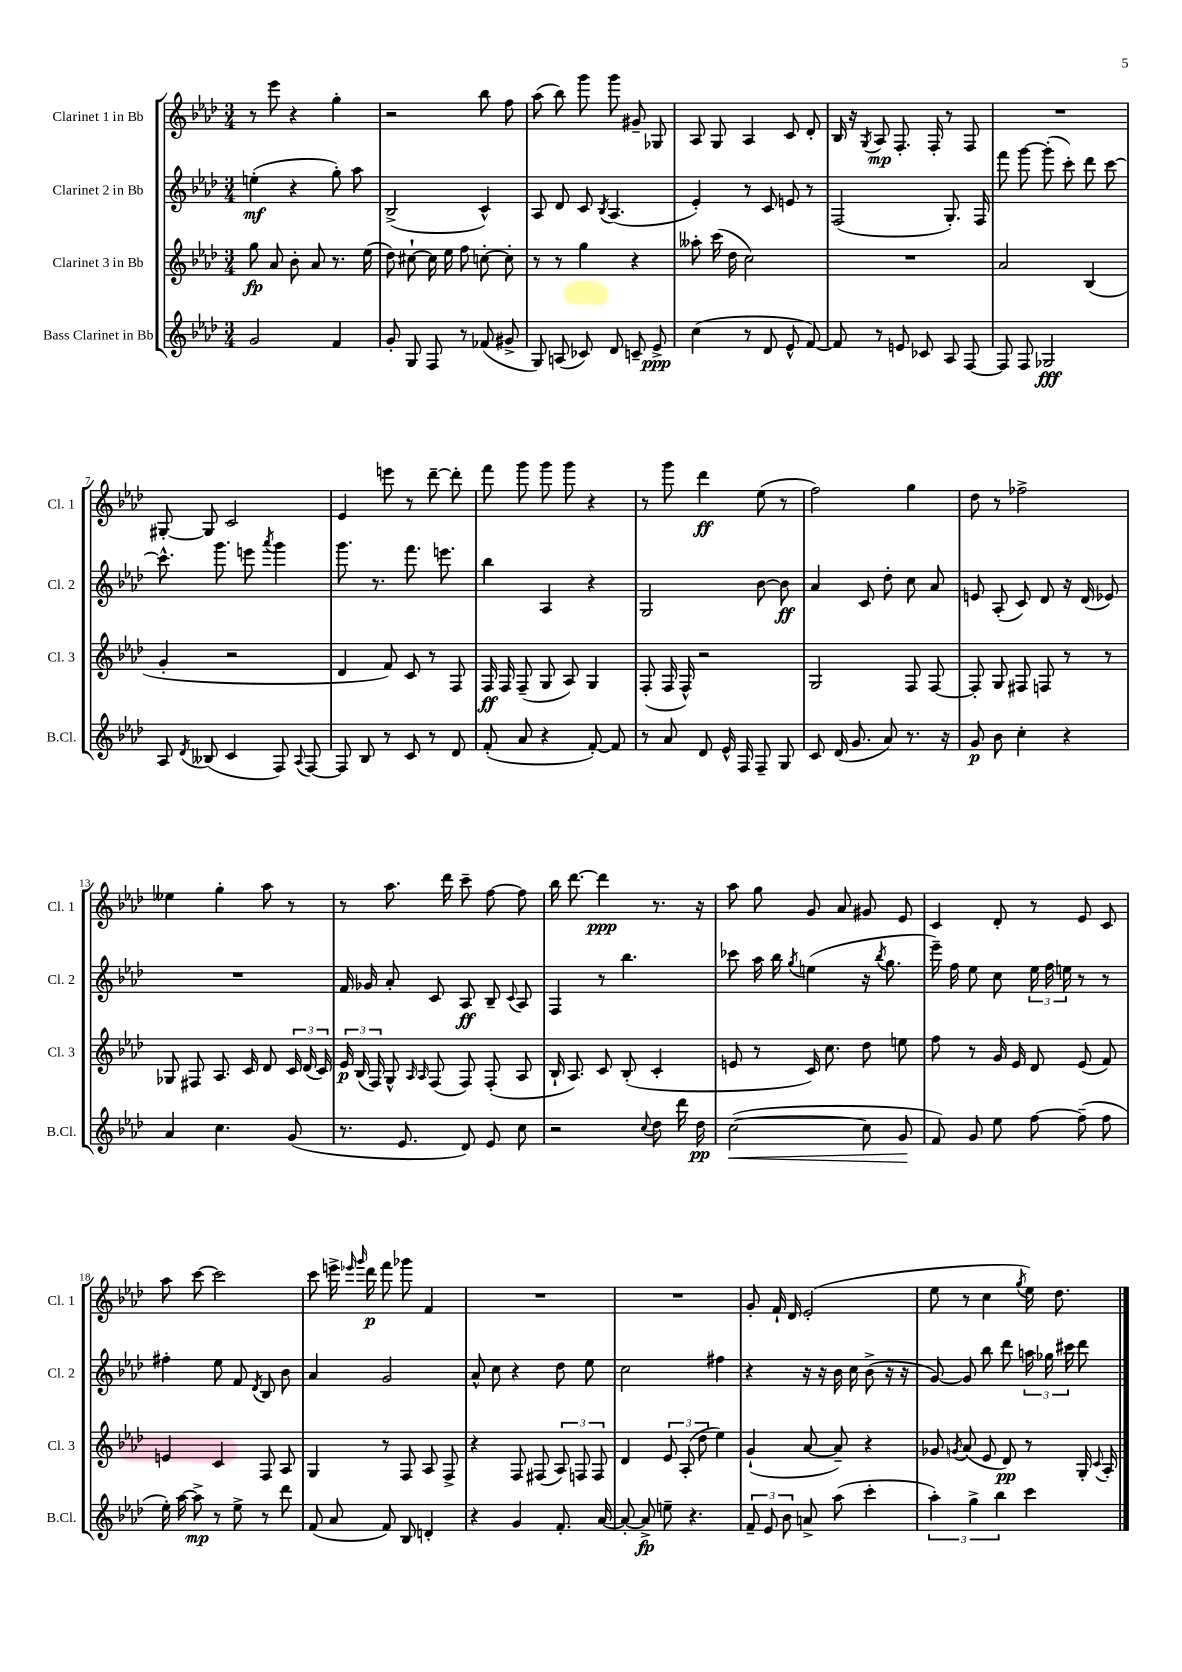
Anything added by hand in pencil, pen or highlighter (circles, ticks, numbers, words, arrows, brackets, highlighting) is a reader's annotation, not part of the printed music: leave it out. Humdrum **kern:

**kern	**kern	**kern	**kern
*staff4	*staff3	*staff2	*staff1
*clefG2	*clefG2	*clefG2	*clefG2
*k[b-e-a-d-]	*k[b-e-a-d-]	*k[b-e-a-d-]	*k[b-e-a-d-]
*M3/4	*M3/4	*M3/4	*M3/4
2g	8gg	(4ee'	8r
.	8a-	.	8eee-
.	8b-'	4r	4r
.	8a-	.	.
4f	8.r	8gg')	4gg'
.	.	8aa-	.
.	(16ee-	.	.
=	=	=	=
8g'	8dd-)	(2B-^	2r
8G	[8cc#`	.	.
8F	16cc#]	.	.
.	16ee-	.	.
8r	8ff	.	.
(8f-	[8cc'	4c^^)	8bb-
8g#^	8cc']	.	8ff
=	=	=	=
8G)	8r	8A-	(8aa-
(8A	8r	8d-	8bb-)
8c-)	4gg	8c	8ggg
.	.	8qB-	.
8d-	.	(4.A-	8ggg
8c~	4r	.	8g#~
8e-^	.	.	8G-
=	=	=	=
(4cc	8aa--'	4e-')	8A-
.	(16ccc	.	8G
.	16dd-	.	.
8r	2cc)	8r	4A-
8d-	.	8c	.
8e-^^	.	8e	8c
[8f)	.	8r	8d-'
=	=	=	=
8f]	2.r	(2F	16B-
.	.	.	16r
.	.	.	8qG
8r	.	.	8A-
8e	.	.	8.F'
8c-	.	.	.
.	.	.	16F'
8A-	.	8.G')	8r
[8F	.	.	8F
.	.	16F	.
=	=	=	=
8F]	2a-	8fff	2.r
8F	.	[8ggg	.
2G-	.	(8ggg']	.
.	.	8ccc')	.
.	(4B-	8ddd-	.
.	.	[8ccc	.
=	=	=	=
8A-	4g'	8.ccc^^]	[8G#'
8qd-	.	.	.
(8B--	.	.	8G#]
.	.	8.ggg	.
4c	2r	.	2c
.	.	8eee	.
.	.	8qaaa-	.
8F)	.	4ggg	.
8qqA-	.	.	.
[8F	.	.	.
=	=	=	=
8F]	4d-	8.ggg	4e-
8B-	.	.	.
.	.	8.r	.
8r	8f)	.	8eee
8c	8c	8.fff	8r
8r	8r	.	[8ddd-~
.	.	8.eee	.
8d-	8F	.	8ddd-']
=	=	=	=
(8f'	16F	4bb-	8fff
.	16F	.	.
8a-	(8F~	.	8ggg
4r	8G	4A-	8ggg
.	8A-)	.	8ggg
[8f')	4G	4r	4r
8f]	.	.	.
=	=	=	=
8r	(8F'	2G	8r
8a-	16F	.	8ggg
.	16F^^)	.	.
8d-	2r	.	4ddd-
16e-^^	.	.	.
16F	.	.	.
8F~	.	[8b-	(8ee-
8G	.	8b-]	8r
=	=	=	=
8c	2G	4a-	2ff)
(16d-	.	.	.
8.g	.	.	.
.	.	8c	.
8a-)	.	8dd-'	.
8.r	8F	8cc	4gg
.	[8F	8a-	.
16r	.	.	.
=	=	=	=
8g	8F']	8e	8dd-
8b-	8G	(8A-'	8r
4cc'	8F#	8c)	2ff-^
.	8F	8d-	.
4r	8r	16r	.
.	.	(16d-	.
.	8r	8e-)	.
=	=	=	=
4a-	8G-	2.r	4ee--
.	8F#	.	.
4.cc	8.A-	.	4gg'
.	16c	.	.
.	8d-	.	8aa-
(8g	24c	.	8r
.	(24d-	.	.
.	24c)	.	.
=	=	=	=
8.r	24e-	16f	8r
.	(24B-	.	.
.	.	16g-	.
.	24F)	.	.
.	8G^^	8a-'	8.aa-
8.e-	.	.	.
.	16qqA-	.	.
.	16qqA-	.	.
.	(8F	8c	.
.	.	.	16ddd-
8d-)	8F)	8A-	8ccc~
8e-	(8F'	8B-~	[8ff
.	.	8qqc	.
8cc	8A-	8A-	8ff]
=	=	=	=
2r	16B-`	4F	16bb-
.	8.A-)	.	[8.ddd-
.	8c	8r	4ddd-]
.	(8B-'	4.bb-	.
8qqcc	.	.	.
8dd-	4c'	.	8.r
16ddd-	.	.	.
16dd-	.	.	16r
=	=	=	=
([2cc	8e	8ccc-	8aa-
.	8r	16aa-	8gg
.	.	16bb-	.
.	.	8qgg	.
.	16c)	(4ee	8g
.	8.cc	.	.
.	.	.	8a-
8cc]	8dd-	16r	8g#
.	.	8qbb-	.
.	.	8.gg	.
8g	8ee	.	8e-
=	=	=	=
8f)	8ff	16eee-~)	4c
.	.	16ff	.
8g	8r	8ee-	.
8ee-	16g	8cc	8d-'
.	16e-	.	.
[8ff	8d-	24ee-	8r
.	.	24ff	.
.	.	24ee	.
(8ff~]	(8e-	8r	8e-
8ff	8f)	8r	8c
=	=	=	=
16ee-')	4e	4ff#'	8aa-
[16aa-	.	.	.
8aa-^]	.	.	[8ccc
8r	4c	8ee-	2ccc]
8ee-^	.	8f	.
.	.	8qd-	.
8r	8F	8B-	.
8ddd-	8A-	8b-	.
=	=	=	=
(8f	4G	4a-	8ccc
8a-	.	.	16eee^
.	.	.	16qqeee-
.	.	.	16qqggg
.	.	.	16ddd-
8f)	8r	2g	8fff
8B-	8F	.	8ggg-
4d'	8A-	.	4f
.	8F^	.	.
=	=	=	=
4r	4r	8a-^^	2.r
.	.	8cc	.
4g	8F	4r	.
.	(8F#	.	.
8.f'	12A-)	8dd-	.
.	12F	.	.
.	.	8ee-	.
.	12F	.	.
[16a-	.	.	.
=	=	=	=
8a-'_	4d-	2cc	2.r
8a-^]	.	.	.
8ee~	12e-	.	.
.	(12A-'	.	.
4.r	.	.	.
.	12dd-	.	.
.	4ee-)	4ff#	.
=	=	=	=
12f~	(4g`	4r	8g'
12e-	.	.	.
.	.	.	16f`
12b-	.	.	.
.	.	.	16d-
8a^	[8a-	16r	(2e-'
.	.	16r	.
(8aa-	8a-~])	16b-	.
.	.	16cc	.
4ccc'	4r	(8b-^	.
.	.	16r	.
.	.	16r	.
=	=	=	=
6aa-')	8g-	[8g)	8ee-
.	8qg	.	.
.	(8a-	8g]	8r
6gg^	.	.	.
.	8e-	8bb-	4cc
6bb-	.	.	.
.	8d-)	8ddd-	.
.	.	.	8qgg
4ccc	8r	24aa	16ee-)
.	.	24gg-	.
.	.	.	8.dd-
.	.	24ccc#	.
.	16G'	8ddd-	.
.	8qqc	.	.
.	16A-'	.	.
==	==	==	==
*-	*-	*-	*-
